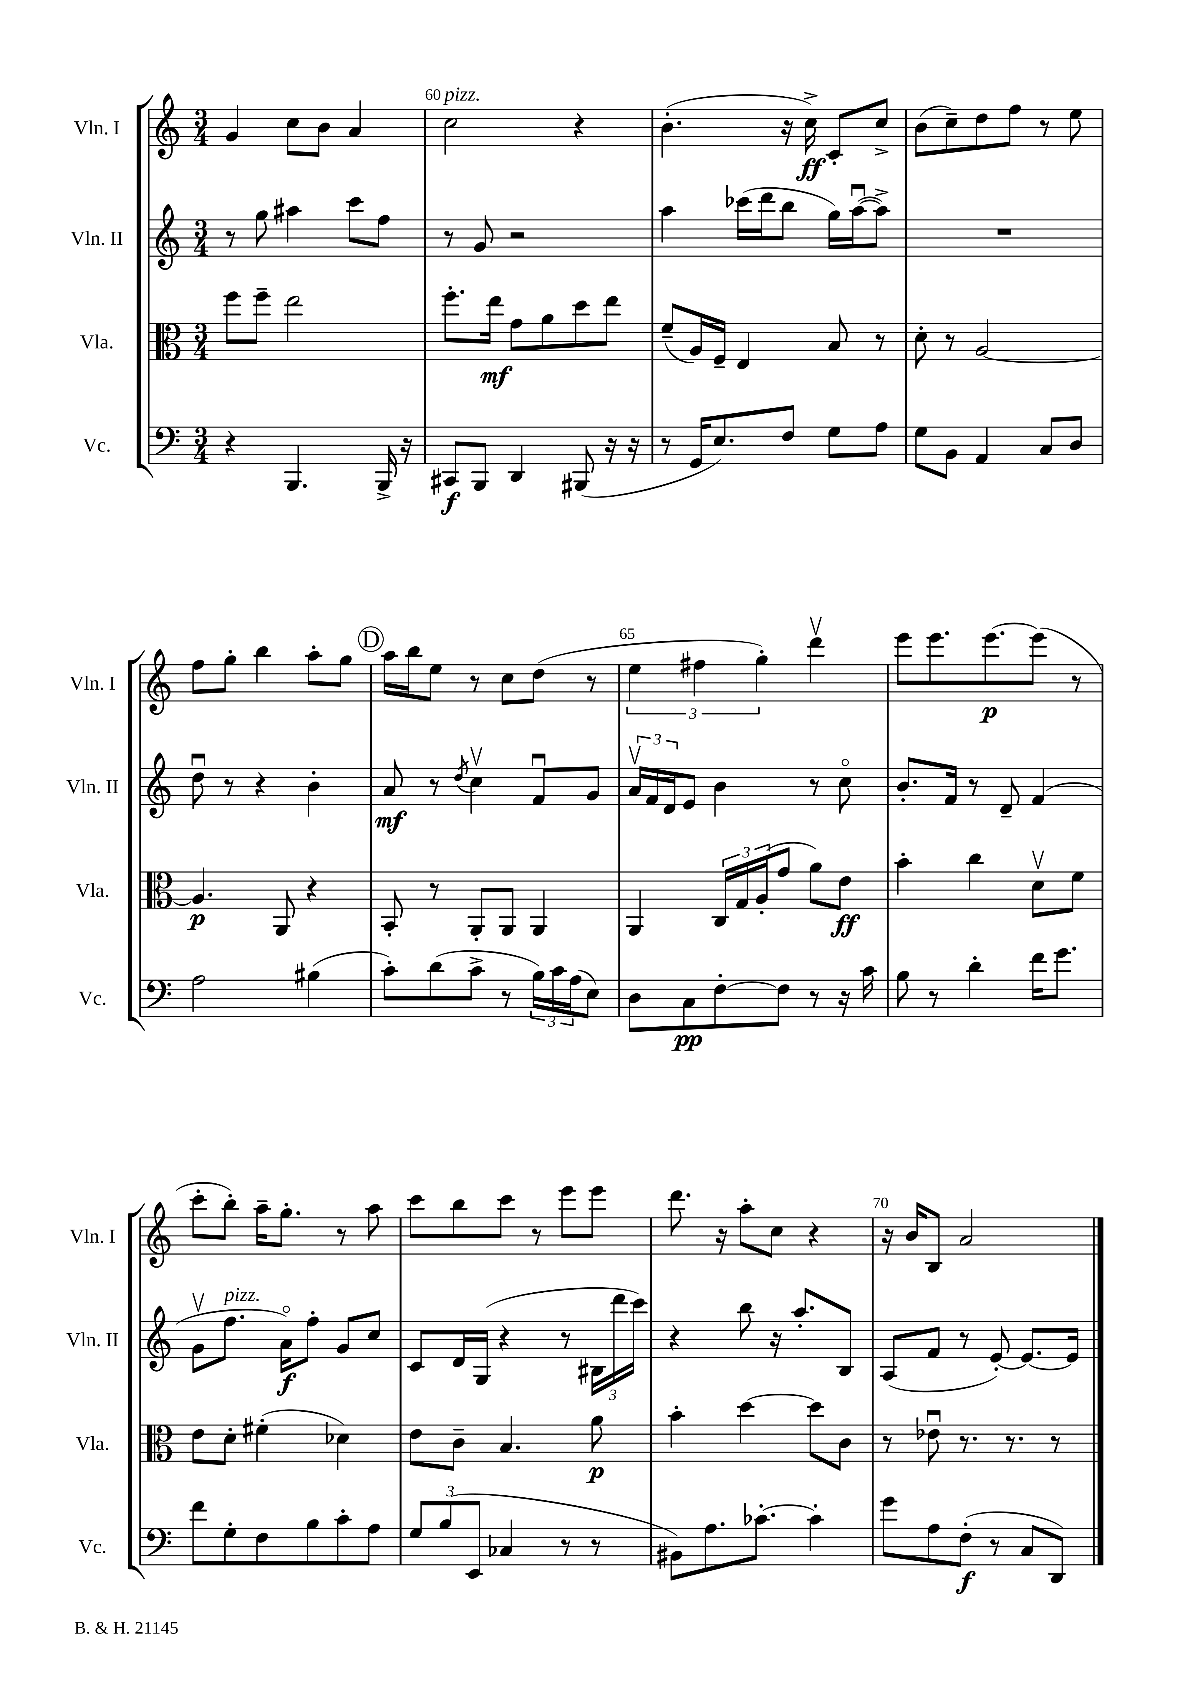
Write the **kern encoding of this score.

**kern	**dynam	**kern	**dynam	**kern	**dynam	**kern	**dynam
*part4	*part4	*part3	*part3	*part2	*part2	*part1	*part1
*staff4	*staff4	*staff3	*staff3	*staff2	*staff2	*staff1	*staff1
*I"Vc.	*	*I"Vla.	*	*I"Vln. II	*	*I"Vln. I	*
*I'Vc.	*	*I'Vla.	*	*I'Vln. II	*	*I'Vln. I	*
*clefF4	*	*clefC3	*	*clefG2	*	*clefG2	*
*k[]	*	*k[]	*	*k[]	*	*k[]	*
*M3/4	*	*M3/4	*	*M3/4	*	*M3/4	*
=59	=59	=59	=59	=59	=59	=59	=59
4r	.	8ff\L	.	8r	.	4g/	.
.	.	8ff~\J	.	8gg\	.	.	.
4.BBB/	.	2ee\	.	4aa#X\	.	8cc\L	.
.	.	.	.	.	.	8b\J	.
.	.	.	.	8ccc\L	.	4a/	.
16BBB^/	.	.	.	8ff\J	.	.	.
16r	.	.	.	.	.	.	.
=60	=60	=60	=60	=60	=60	=60	=60
!	!	!	!	!	!	!LO:TX:a:i:t=pizz.	!
8CC#X/L	f	8.ff'\L	.	8r	.	2cc\	.
8BBB/J	.	.	.	8g/	.	.	.
.	.	16ee\Jk	mf	.	.	.	.
4DD/	.	8g\L	.	2r	.	.	.
.	.	8a\	.	.	.	.	.
(8BBB#X/	.	8dd\	.	.	.	4r	.
16r	.	8ee\J	.	.	.	.	.
16r	.	.	.	.	.	.	.
=61	=61	=61	=61	=61	=61	=61	=61
8r	.	(8f~/L	.	4aa\	.	(4.b'\	.
16GG/KL	.	16A/L)	.	.	.	.	.
8.E/)	.	16F~/JJ	.	.	.	.	.
.	.	4E/	.	(16ccc-X\LL	.	.	.
.	.	.	.	16ddd\J	.	.	.
8F/J	.	.	.	8bb\J	.	16r	.
.	.	.	.	.	.	16cc^\)	ff
8G\L	.	8B/	.	16gg\LL)	.	8c'/L	.
.	.	.	.	([16aau\J	.	.	.
8A\J	.	8r	.	8aa^\J])	.	8cc^/J	.
=62	=62	=62	=62	=62	=62	=62	=62
8G\L	.	8d'\	.	2.r	.	(8b\L	.
8BB\J	.	8r	.	.	.	8cc~\)	.
4AA/	.	[2A/	.	.	.	8dd\	.
.	.	.	.	.	.	8ff\J	.
8C/L	.	.	.	.	.	8r	.
8D/J	.	.	.	.	.	8ee\	.
!!LO:LB:g=z
=63	=63	=63	=63	=63	=63	=63	=63
2A\	.	4.A/]	p	8ddu\	.	8ff\L	.
.	.	.	.	8r	.	8gg'\J	.
.	.	.	.	4r	.	4bb\	.
.	.	8AA/	.	.	.	.	.
(4B#X\	.	4r	.	4b'\	.	8aa'\L	.
.	.	.	.	.	.	8gg\J	.
!!LO:REH:place=s1:t=D
=64	=64	=64	=64	=64	=64	=64	=64
8c'\L)	.	8BB'/	.	8a/	mf	16aa\LL	.
.	.	.	.	.	.	16bb\J	.
(8d\	.	8r	.	8r	.	8ee\J	.
.	.	.	.	8qdd/	.	.	.
8c^\J	.	8AA'/L	.	4ccv\	.	8r	.
8r	.	8AA/J	.	.	.	8cc\L	.
24B\LL)	.	4AA/	.	8fu/L	.	(8dd\J	.
24c\	.	.	.	.	.	.	.
(24A\J	.	.	.	.	.	.	.
8E\J)	.	.	.	8g/J	.	8r	.
=65	=65	=65	=65	=65	=65	=65	=65
8D\L	.	4AA/	.	24av/LL	.	6ee\	.
.	.	.	.	24f/	.	.	.
.	.	.	.	24d/J	.	.	.
8C\	pp	.	.	8e/J	.	.	.
.	.	.	.	.	.	6ff#X\	.
[8F'\	.	24C/LL	.	4b\	.	.	.
.	.	24G/	.	.	.	.	.
.	.	(24A'/J	.	.	.	6gg'\)	.
8F\J]	.	8g/J	.	.	.	.	.
8r	.	8a\L)	.	8r	.	4dddv\	.
16r	.	8e\J	ff	8cc\	.	.	.
16c\	.	.	.	.	.	.	.
=66	=66	=66	=66	=66	=66	=66	=66
8B\	.	4b'\	.	8.b'/L	.	8eee\L	.
8r	.	.	.	.	.	8.eee\	.
.	.	.	.	16f/Jk	.	.	.
4d'\	.	4cc\	.	8r	.	.	.
.	.	.	.	.	.	[8.eee\	p
.	.	.	.	8d~/	.	.	.
16f\KL	.	8dv\L	.	(4f/	.	(8eee\J]	.
8.g\J	.	.	.	.	.	.	.
.	.	8f\J	.	.	.	8r	.
!!LO:LB:g=z
=67	=67	=67	=67	=67	=67	=67	=67
8f\L	.	8e\L	.	8gv\L	.	8ccc'\L	.
!	!	!	!	!LO:TX:a:i:t=pizz.	!	!	!
8G'\	.	8d'\J	.	8.ff\J	.	8bb'\J)	.
8F\	.	(4f#X'\	.	.	.	16aa~\KL	.
.	.	.	.	16a\KL)	f	8.gg'\J	.
8B\	.	.	.	8ff'\J	.	.	.
8c'\	.	4d-X\)	.	8g/L	.	8r	.
8A\J	.	.	.	8cc/J	.	8aa\	.
=68	=68	=68	=68	=68	=68	=68	=68
12G/L	.	8e\L	.	8c/L	.	8ccc\L	.
(12B/	.	.	.	.	.	.	.
.	.	8c~\J	.	16d/L	.	8bb\	.
12EE/J	.	.	.	.	.	.	.
.	.	.	.	(16G/JJ	.	.	.
4C-X/	.	4.B/	.	4r	.	8ccc\J	.
.	.	.	.	.	.	8r	.
8r	.	.	.	8r	.	8eee\L	.
8r	.	8a\	p	24B#X\LL	.	8eee\J	.
.	.	.	.	24ddd\	.	.	.
.	.	.	.	24ccc\JJ)	.	.	.
=69	=69	=69	=69	=69	=69	=69	=69
8BB#X\L)	.	4b'\	.	4r	.	8.ddd\	.
8.A\	.	.	.	.	.	.	.
.	.	.	.	.	.	16r	.
.	.	[4dd\	.	8bb\	.	8aa'\L	.
[8.c-X'\J	.	.	.	.	.	.	.
.	.	.	.	16r	.	8cc\J	.
.	.	.	.	8.aa'/L	.	.	.
4c-'\]	.	8dd\L]	.	.	.	4r	.
.	.	8c\J	.	8B/J	.	.	.
=70	=70	=70	=70	=70	=70	=70	=70
8g\L	.	8r	.	(8A/L	.	16r	.
.	.	.	.	.	.	16b/KL	.
8A\	.	8e-Xu\	.	8f/J	.	8B/J	.
(8F'\J	f	8.r	.	8r	.	2a/	.
8r	.	.	.	[8e'/)	.	.	.
.	.	8.r	.	.	.	.	.
8C/L	.	.	.	8.e/L_	.	.	.
8DD/J)	.	8r	.	.	.	.	.
.	.	.	.	16e/Jk]	.	.	.
==	==	==	==	==	==	==	==
*-	*-	*-	*-	*-	*-	*-	*-
